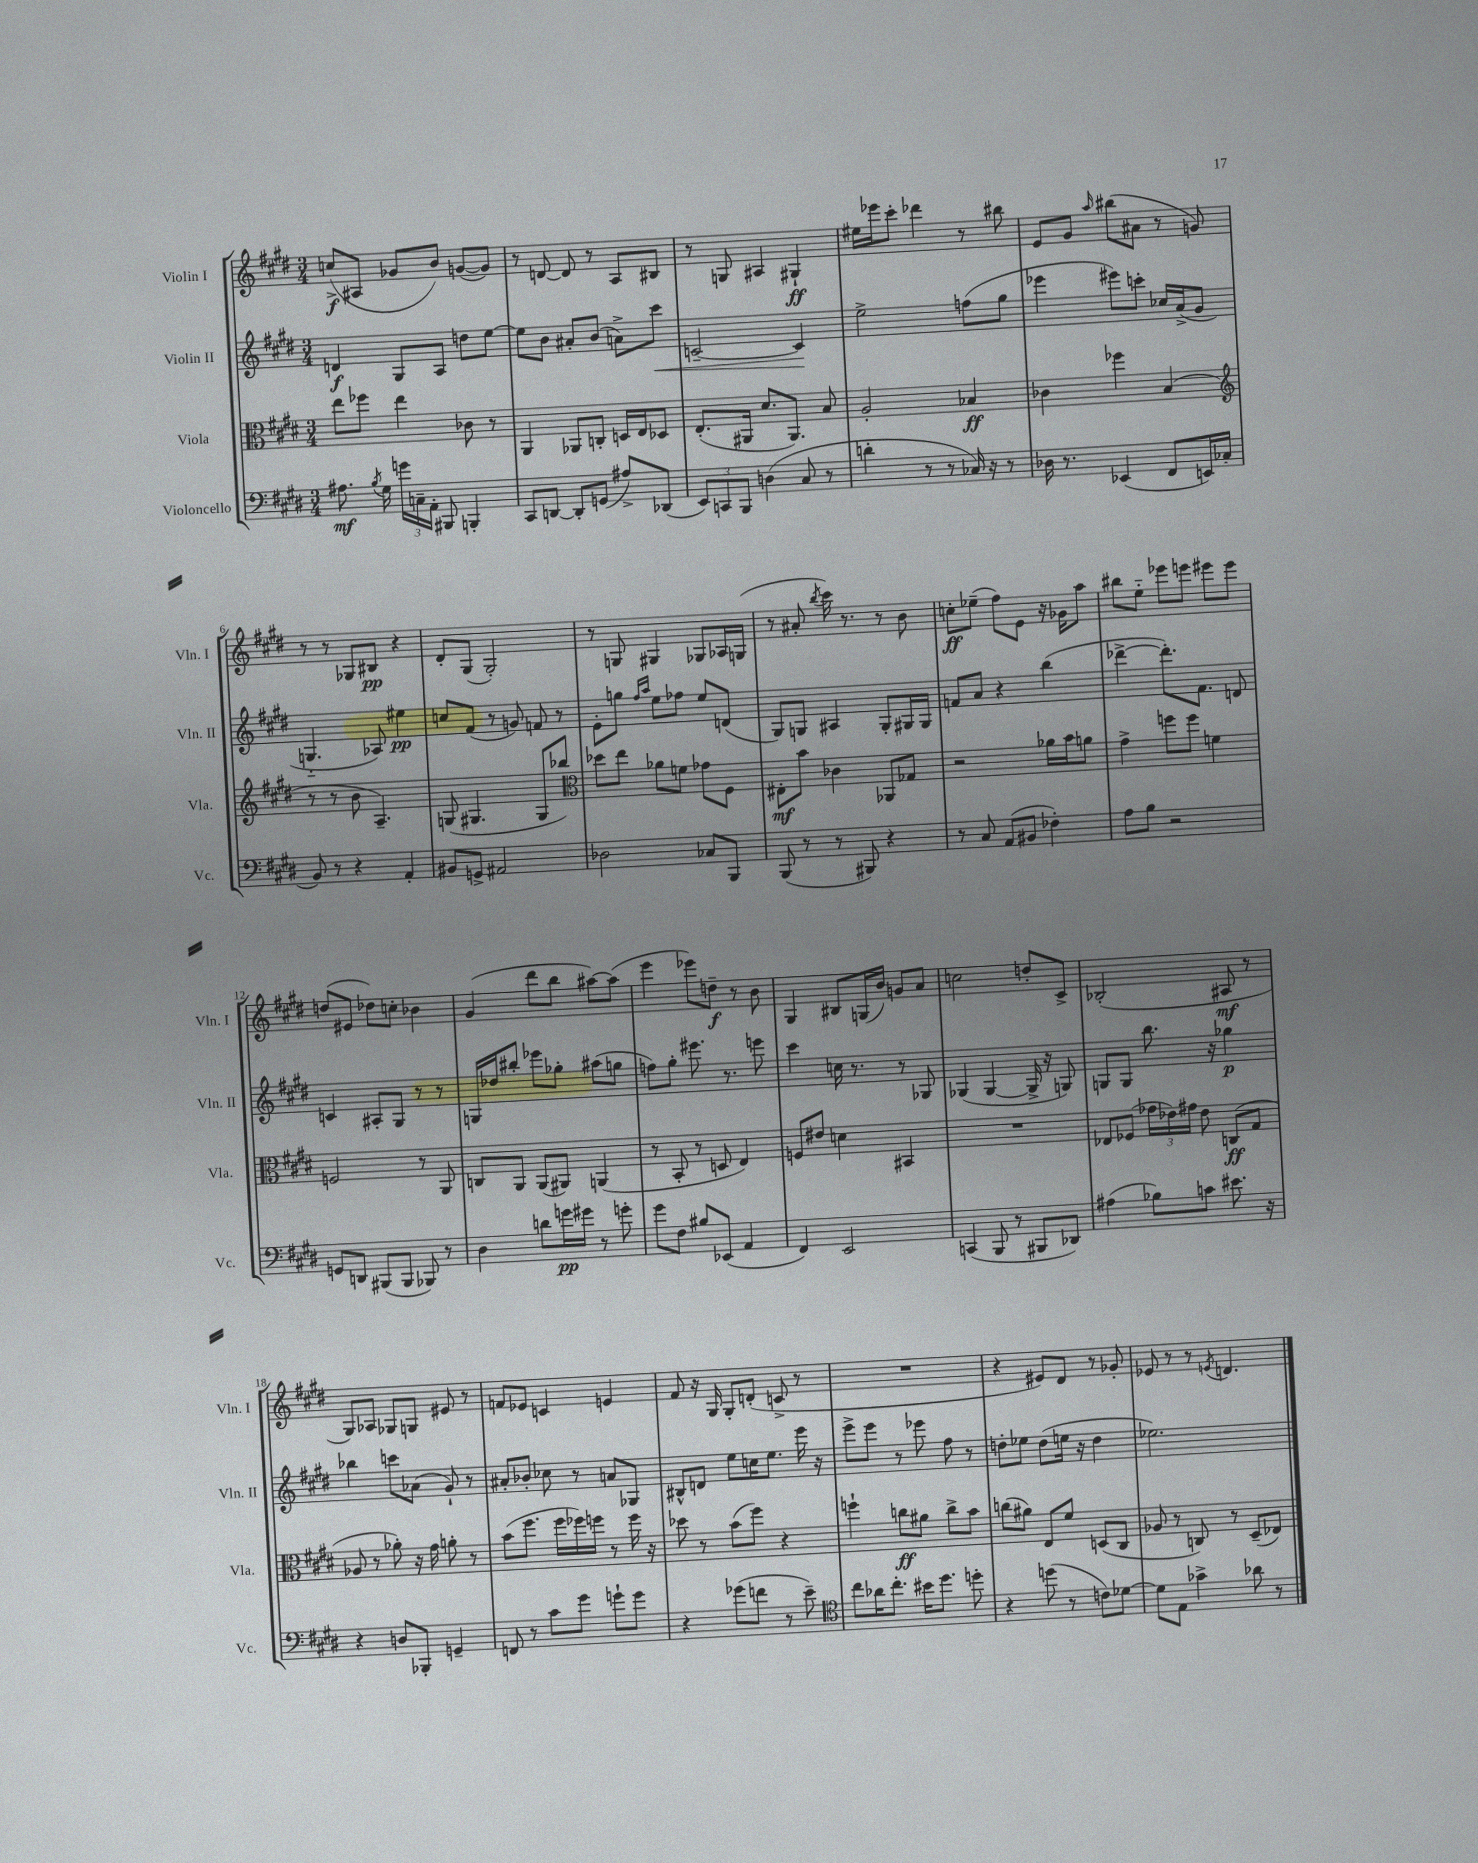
<<
\new StaffGroup <<
\new Staff = "s0" \with { instrumentName = "Violin I" shortInstrumentName = "Vln. I" } {
    \clef treble \key e \major \numericTimeSignature \time 3/4
    \autoBeamOff c''8[->\f( ais8] ges'8[ b'8]) g'8[~( g'8]) |
    r8 d'8~ d'8 r8 a8[ bis8] |
    r8 g8 ais4 gis4-!\ff |
    eis''16[ ees'''16 cis'''8]-. des'''4 r8 bis''8 |
    e'8[ gis'8] \grace { a''16 } bis''8[( ais'8] r8 g'8) |
    r8 r8 ges8[ bis8]\pp r4 |
    dis'8[-. gis8]( gis2-.) |
    r8 g8 gis4 ges8[ aes16 g16]( |
    r8 ais'8-. \acciaccatura { b''8 } cis'''16) r8. r8 b'8 |
    c''8[-.\ff ees''8]--( fis''8[) e'8] r16 ges'16[ a''8] |
    bis''8[ e''8]-_ ees'''8[ e'''8] eis'''8[ eis'''8] |
    d''8[( eis'8] des''8[) c''8]-. bes'4 |
    gis'4( dis'''8[ b''8] ais''8[~) ais''8]( |
    e'''4 ees'''8[) d''8]--\f r8 b'8 |
    gis4 bis8[ g16( b'16]) g'8[ a'8] |
    c''2 d''8[-. cis'8]-> |
    bes2-.( ais8\mf r8 |
    gis8[) aes8] ges8[ g8] eis'8 r8 |
    f'8[ ees'8] c'4 e'4 |
    fis'8 r16 gis16 gis8[-. d'8]-.( c'8-> r8 |
    R2. |
    r4 eis'8[) dis'8] r8 ges'8-. |
    ees'8 r8 r8 \acciaccatura { e'8 } d'4. \bar "|." |
}
\new Staff = "s1" \with { instrumentName = "Violin II" shortInstrumentName = "Vln. II" } {
    \clef treble \key e \major \numericTimeSignature \time 3/4
    \autoBeamOff d'4\f gis8[ a8] d''8[ e''8]~ |
    e''8[ b'8] ais'8[-. b'8]( a'8[->) cis'''8]\< |
    c'2~-- c'4\! |
    e''2-> f''8[( gis''8] |
    ees'''4 eis'''8[) c'''8]-. ces''16[ a'16->( gis'8] |
    g4.-_ aes8) eis''4\pp |
    c''8[ fis'8]( r8 g'8) f'8 r8 |
    e'8[-. g''8] \grace { fis''16[ a''16] } e''8[ fes''8] e''8[ d'8]( |
    gis8[) g8] ais4 g8[-. gis16 gis16] |
    f'8[ a'8] r4 b''4( |
    des'''4~-> des'''8.[-.) fis'8.] d'8 |
    c'4 ais8[-. gis8] r8 r8 |
    g16[ des''16 bis''8]-. ees'''8[ ges''8]-. ais''8[( g''8] |
    f''8[) gis''8]-. eis'''8. r8. e'''8 |
    cis'''4 c''16 r8. r8 ges8 |
    ges4( ges4~ ges16-> r16 g8) |
    g8[ g8] b''8. r16 ges''4\p |
    bes''4 c'''8[ aes'8]( gis'8-!) r8 |
    ais'8[-. bes'8]-. ces''8 r8 a'8[ ges8] |
    bis8[-^ d'8] e''8[ c''16 e''8.] e'''16 r16 |
    e'''8[-> e'''8] r8 ees'''8 fis''8 r8 |
    d''8[-. ees''8] d''8[( e''16] r16 d''4 |
    ees''2.) \bar "|." |
}
\new Staff = "s2" \with { instrumentName = "Viola" shortInstrumentName = "Vla." } {
    \clef alto \key e \major \numericTimeSignature \time 3/4
    \autoBeamOff e''8[ fes''8] e''4 ces'8 r8 |
    a,4 aes,8[ c8]-. d16[ e16 des8] |
    e8.[-.( ais,16] dis'8.[ ais,8.]) b8 |
    a2-. bes4\ff |
    ces'4 fes''4 b4( |
    \clef treble r8 r8 b'8 a4.--) |
    g8( gis4. gis8[ bes''8]) |
    \clef alto des''8[ e''8] aes'8[ f'8] ges'8[ fis8] |
    eis8[-.\mf b'8] ces'4 aes,8[ ges8] |
    r2 aes'16[ b'16 a'8] |
    gis'4-> f''8[ f''8] f'4 |
    f2 r8 a,8 |
    c8[ a,8] a,8[( ais,8]) a,4( |
    r8 b,8-. r8 d8 e4) |
    f8[ eis'8] d'4 bis,4 |
    R2. |
    ees8[ fes8]( \tuplet 3/2 { ges'16[ ees'16) gis'16] } ees'8 c8[\ff( gis8] |
    aes8 r8 aes'8-.) r16 gis'16 a'8-. r8 |
    b'8[( fis''8.] fis''16[ fes''16) f''16] r8 f''16 r16 |
    des''8 r8 b'8[( fis''8]) r4 |
    f''4-! c''8[\ff ais'8] c''8[-> b'8] |
    c''8[( ais'8]) e8[ fis'8] d8[( cis8] |
    aes8 r8 c8) r8 dis8[--( ees8]) \bar "|." |
}
\new Staff = "s3" \with { instrumentName = "Violoncello" shortInstrumentName = "Vc." } {
    \clef bass \key e \major \numericTimeSignature \time 3/4
    \autoBeamOff ais8.\mf \acciaccatura { b8 } gis16 \tuplet 3/2 { g'16[ c16-- a,16]-. } bis,,8 b,,4-. |
    cis,8[ d,8]~ d,8[-. g,8]( ais8[->) des,8]( |
    \tuplet 3/2 { e,8[) c,8 b,,8] } d4( cis8 r8 |
    d'4-. r8 r8 ces16) r16 r8 |
    des16 r8. ees,4( fis,8[ e,16) ces16]( |
    b,8) r8 r4 a,4-. |
    bis,8[ g,8]-> ais,2 |
    des2 ces8[ b,,8] |
    b,,8( r8 r8 bis,,8) r4 |
    r8 cis8 a,8[( bis,8] fes4-.) |
    a8[ b8] r2 |
    g,8[ d,8] bis,,8[( bis,,8] bes,,8) r8 |
    dis4 d'8[ g'16\pp gis'16] r8 g'8-. |
    gis'8[ fis8] bis8[ ees,8]( a,4 |
    fis,4) e,2 |
    c,4( b,,8 r8 bis,,8[ des,8]) |
    ais4( bes8[) c'8] eis'8. r16 |
    r4 d8[ bes,,8]-. g,4-- |
    f,8 r8 cis'8[ gis'8] g'8[-! g'8] |
    r4 ges'8[( f'8] r8 e'8--) |
    \clef tenor cis''8[ aes'16 cis''8.]-. bis'16[ dis''8.] d''8-. |
    r4 d''8( r8 c'8[) des'8]~ |
    des'8[ e8] ges'4-> aes'8 r8 \bar "|." |
}
>>
>>
